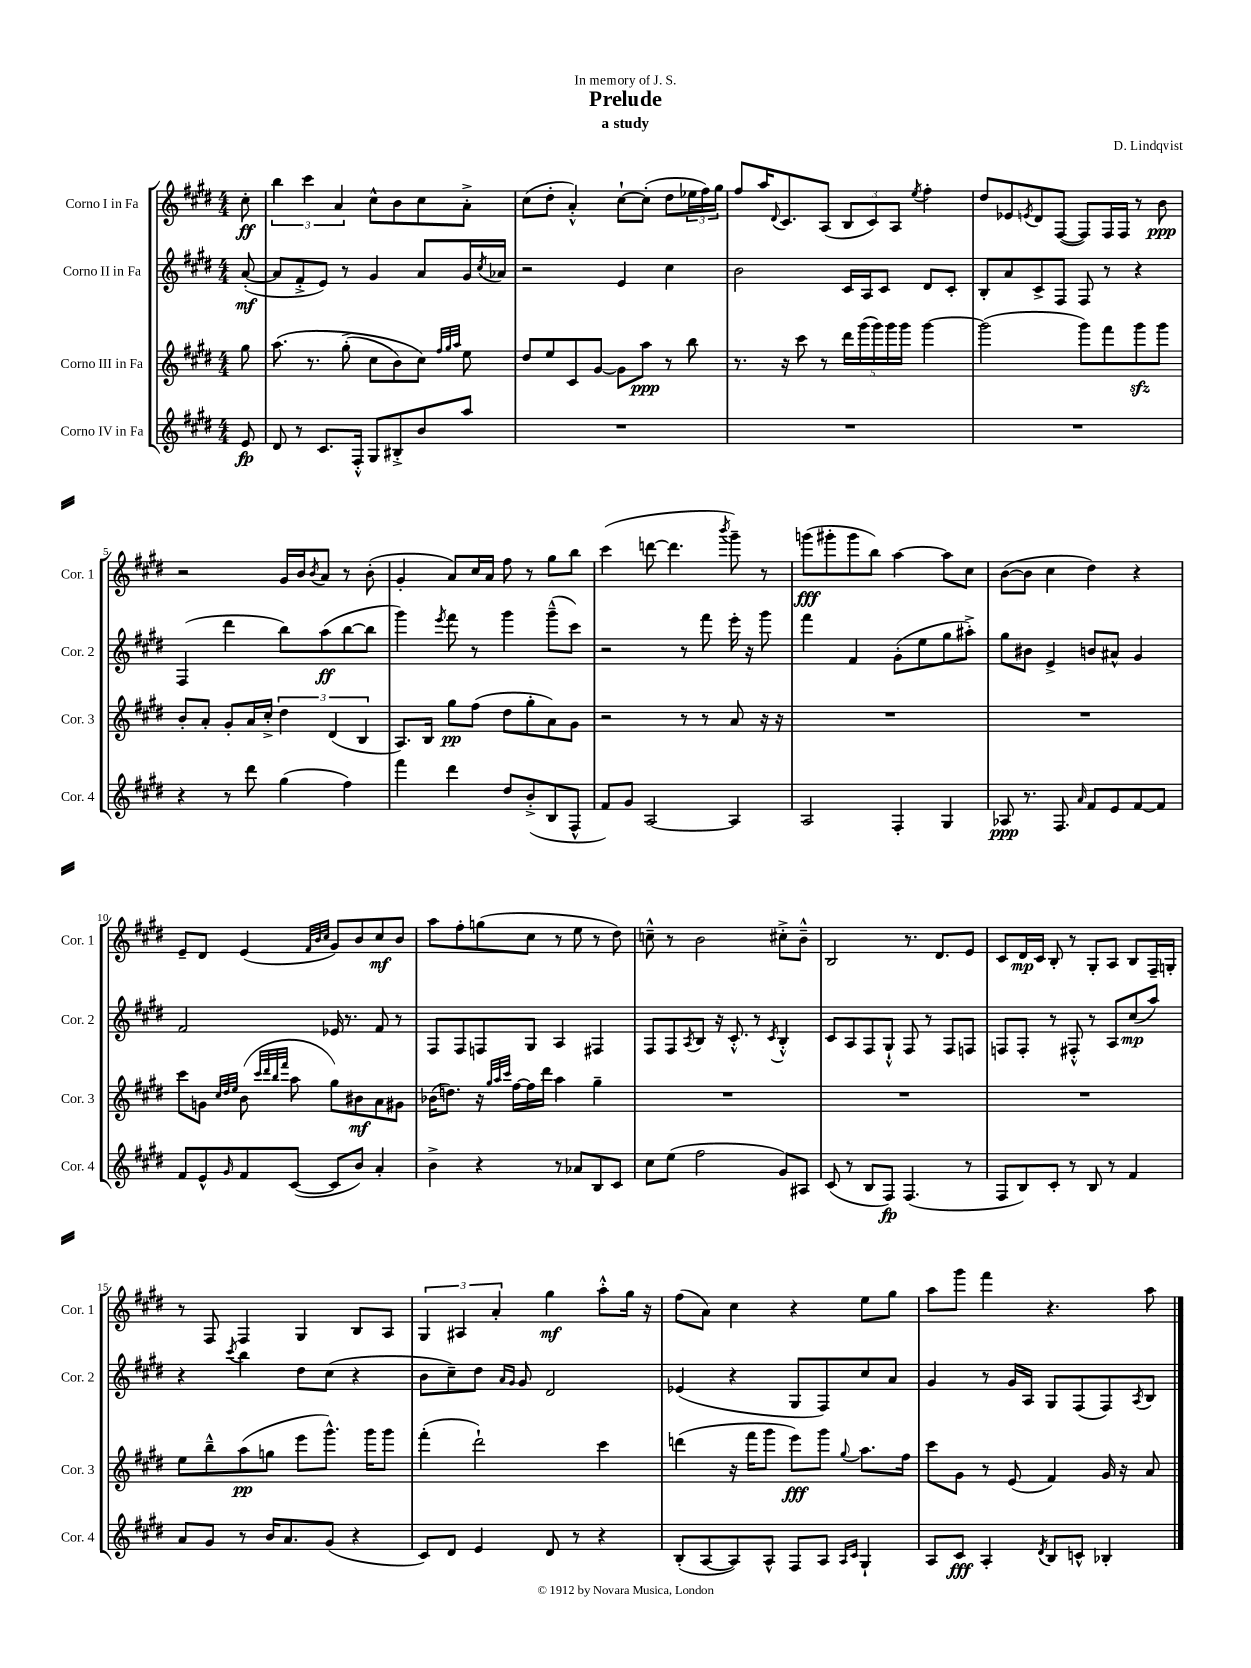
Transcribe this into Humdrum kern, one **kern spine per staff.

**kern	**dynam	**kern	**dynam	**kern	**dynam	**kern	**dynam
*part4	*part4	*part3	*part3	*part2	*part2	*part1	*part1
*staff4	*staff4	*staff3	*staff3	*staff2	*staff2	*staff1	*staff1
*I"Corno IV in Fa	*	*I"Corno III in Fa	*	*I"Corno II in Fa	*	*I"Corno I in Fa	*
*I'Cor. 4	*	*I'Cor. 3	*	*I'Cor. 2	*	*I'Cor. 1	*
*clefG2	*	*clefG2	*	*clefG2	*	*clefG2	*
*k[f#c#g#d#]	*	*k[f#c#g#d#]	*	*k[f#c#g#d#]	*	*k[f#c#g#d#]	*
*M4/4	*	*M4/4	*	*M4/4	*	*M4/4	*
=	=	=	=	=	=	=	=
8e/	fp	8gg#\	.	([8a'/	mf	8cc#'\	ff
=1	=1	=1	=1	=1	=1	=1	=1
8d#/	.	(8.aa\	.	8a/L]	.	6bb\	.
8r	.	.	.	8f#'^/	.	.	.
.	.	.	.	.	.	6ccc#\	.
.	.	8.r	.	.	.	.	.
8.c#/L	.	.	.	8e/J)	.	.	.
.	.	.	.	.	.	6a/	.
.	.	(8gg#'^\	.	8r	.	.	.
16F#'^^/Jk	.	.	.	.	.	.	.
8G#/L	.	8cc#\L	.	4g#/	.	8cc#^^\L	.
8B#X'^/	.	8b\)	.	.	.	8b\	.
8b/	.	8cc#\J)	.	8a/L	.	8cc#\	.
.	.	32qqff#/LLL	.	.	.	.	.
.	.	32qqgg#/	.	.	.	.	.
.	.	32qqaa/JJJ	.	.	.	.	.
8aa/J	.	8ee\	.	16g#/L	.	8a'^\J	.
.	.	.	.	8qcc#/	.	.	.
.	.	.	.	16a-X/JJ	.	.	.
=2	=2	=2	=2	=2	=2	=2	=2
1r	.	8dd#/L	.	2r	.	(8cc#\L	.
.	.	8ee/	.	.	.	8dd#'\J	.
.	.	8c#/	.	.	.	4a'^^/)	.
.	.	[8g#/J	.	.	.	.	.
.	.	8g#\L]	.	4e/	.	[8cc#`\L	.
.	.	8aa\J	ppp	.	.	(8cc#'\J]	.
.	.	8r	.	4cc#\	.	8dd#\L	.
.	.	8bb\	.	.	.	24ee-X\L	.
.	.	.	.	.	.	24ff#\)	.
.	.	.	.	.	.	24gg#\JJ	.
=3	=3	=3	=3	=3	=3	=3	=3
1r	.	8.r	.	2b\	.	8ff#/L	.
.	.	.	.	.	.	16aa/K	.
.	.	.	.	.	.	8qqd#/	.
.	.	16r	.	.	.	8.c#/	.
.	.	8ccc#\	.	.	.	.	.
.	.	8r	.	.	.	(8A/J	.
.	.	20ddd#\LL	.	16c#/LL	.	12B/L	.
.	.	(20ggg#\	.	.	.	.	.
.	.	.	.	16A/J	.	.	.
.	.	.	.	.	.	12c#/)	.
.	.	20ggg#\)	.	.	.	.	.
.	.	.	.	8c#/J	.	.	.
.	.	20ggg#\	.	.	.	.	.
.	.	.	.	.	.	12A/J	.
.	.	20ggg#\JJ	.	.	.	.	.
.	.	.	.	.	.	8qee/	.
.	.	[4ggg#\	.	8d#/L	.	4ff#'\	.
.	.	.	.	8c#'/J	.	.	.
=4	=4	=4	=4	=4	=4	=4	=4
1r	.	(2ggg#\]	.	8B'/L	.	8dd#/L	.
.	.	.	.	8a/	.	8e-X/	.
.	.	.	.	.	.	8qen/	.
.	.	.	.	8c#^/	.	8d#/	.
.	.	.	.	8F#/J	.	([8F#/J	.
.	.	8ggg#\L)	.	8F#/	.	8F#/L])	.
.	.	8fff#\	.	8r	.	16F#/L	.
.	.	.	.	.	.	16F#/JJ	.
.	.	8ggg#zz\	.	4r	.	8r	.
.	.	8ggg#\J	.	.	.	8b\	ppp
!!LO:LB:g=z
=5	=5	=5	=5	=5	=5	=5	=5
4r	.	8b'/L	.	(4F#/	.	2r	.
.	.	8a'/J	.	.	.	.	.
8r	.	8g#'/L	.	4ddd#\	.	.	.
8ddd#\	.	16a/L	.	.	.	.	.
.	.	16cc#'^/JJ	.	.	.	.	.
(4gg#\	.	6dd#\	.	8bb\L)	.	16g#/LL	.
.	.	.	.	.	.	16b/J	.
.	.	.	.	.	.	8qb/	.
.	.	.	.	(8aa\	ff	8a/J	.
.	.	(6d#/	.	.	.	.	.
4ff#\)	.	.	.	[8bb\	.	8r	.
.	.	6B/	.	.	.	.	.
.	.	.	.	8bb\J]	.	(8b'\	.
=6	=6	=6	=6	=6	=6	=6	=6
4fff#\	.	8.A/L)	.	4ggg#\)	.	4g#'/	.
.	.	16B/Jk	.	.	.	.	.
.	.	.	.	8qeee/	.	.	.
4ddd#\	.	8gg#\L	pp	8fff#\	.	8a/L)	.
.	.	(8ff#\J	.	8r	.	16cc#/L	.
.	.	.	.	.	.	16a/JJ	.
8dd#/L	.	8dd#\L	.	4ggg#\	.	8ff#\	.
(8b'^/	.	8gg#'\	.	.	.	8r	.
8B/	.	8a\)	.	(8ggg#~^^\L	.	8gg#\L	.
8F#^^/J	.	8g#\J	.	8ccc#\J)	.	8bb\J	.
=7	=7	=7	=7	=7	=7	=7	=7
8f#/L)	.	2r	.	2r	.	(4ccc#\	.
8g#/J	.	.	.	.	.	.	.
[2A/	.	.	.	.	.	[8dddn\	.
.	.	.	.	.	.	4.ddd\]	.
.	.	8r	.	8r	.	.	.
.	.	8r	.	8fff#\	.	.	.
.	.	.	.	.	.	8qbbb/	.
4A/]	.	8a/	.	16eee'\	.	8ggg#~\)	.
.	.	.	.	16r	.	.	.
.	.	16r	.	8ggg#\	.	8r	.
.	.	16r	.	.	.	.	.
=8	=8	=8	=8	=8	=8	=8	=8
2A/	.	1r	.	4fff#\	.	(8gggn\L	fff
.	.	.	.	.	.	8ggg#X'\	.
.	.	.	.	4f#/	.	8ggg#\	.
.	.	.	.	.	.	8bb\J)	.
4F#'/	.	.	.	(8g#'\L	.	[4aa\	.
.	.	.	.	8ee\	.	.	.
4G#/	.	.	.	8gg#\	.	8aa\L]	.
.	.	.	.	8aa#X'^\J)	.	8cc#\J	.
=9	=9	=9	=9	=9	=9	=9	=9
8A-X/	ppp	1r	.	8gg#\L	.	([8b\L	.
8.r	.	.	.	8b#X\J	.	8b\J]	.
.	.	.	.	4e^/	.	4cc#\	.
8.F#/	.	.	.	.	.	.	.
16qqa/	.	.	.	.	.	.	.
8f#/L	.	.	.	8bn/L	.	4dd#\)	.
8e/	.	.	.	8a#X^^/J	.	.	.
[8f#/	.	.	.	4g#/	.	4r	.
8f#/J]	.	.	.	.	.	.	.
!!LO:LB:g=z
=10	=10	=10	=10	=10	=10	=10	=10
8f#/L	.	8ccc#\L	.	2f#/	.	8e~/L	.
8e^^/	.	8gn\J	.	.	.	8d#/J	.
.	.	32qqcc#/LLL	.	.	.	.	.
.	.	32qqdd#/	.	.	.	.	.
16qqg#/	.	32qqee/JJJ	.	.	.	.	.
8f#/	.	(8b\	.	.	.	(4e/	.
.	.	32qqccc#/LLL	.	.	.	.	.
.	.	32qqddd#/	.	.	.	.	.
.	.	32qqbb/	.	.	.	.	.
.	.	32qqfff#/JJJ	.	.	.	.	.
([8c#/J	.	8aa\	.	.	.	.	.
.	.	.	.	.	.	32qqf#/LLL	.
.	.	.	.	.	.	32qqb/	.
.	.	.	.	.	.	32qqcc#/JJJ	.
8c#/L]	.	8gg#\L)	.	16e-X/	.	8g#/L)	.
.	.	.	.	8.r	.	.	.
8b/J)	.	8b#X\	mf	.	.	8b/	.
4a'/	.	8a\	.	8f#/	.	8cc#/	mf
.	.	8g#X\J	.	8r	.	8b/J	.
=11	=11	=11	=11	=11	=11	=11	=11
4b^\	.	(16b-X\KL	.	8F#/L	.	8aa\L	.
.	.	8.ddn\J)	.	.	.	.	.
.	.	.	.	8F#/	.	8ff#'\	.
4r	.	16r	.	8Fn/	.	(8ggn\	.
.	.	32qqgg#/LLL	.	.	.	.	.
.	.	32qqaa/	.	.	.	.	.
.	.	32qqccc#/JJJ	.	.	.	.	.
.	.	[16ff#\LL	.	.	.	.	.
.	.	16ff#\]	.	8G#/J	.	8cc#\J	.
.	.	16ddd#\JJ	.	.	.	.	.
8r	.	4aa\	.	4A/	.	8r	.
8a-X/L	.	.	.	.	.	8ee\	.
8B/	.	4gg#~\	.	4F#X/	.	8r	.
8c#/J	.	.	.	.	.	8dd#\)	.
=12	=12	=12	=12	=12	=12	=12	=12
8cc#\L	.	1r	.	8F#/L	.	8ccn~^^\	.
(8ee\J	.	.	.	8F#/	.	8r	.
.	.	.	.	8qA/	.	.	.
2ff#\	.	.	.	8B/J	.	2b\	.
.	.	.	.	16r	.	.	.
.	.	.	.	8.c#'^^/	.	.	.
.	.	.	.	8r	.	.	.
.	.	.	.	8qc#/	.	.	.
8g#/L)	.	.	.	4B'^^/	.	8cc#X'^\L	.
8A#X/J	.	.	.	.	.	8b~^^\J	.
=13	=13	=13	=13	=13	=13	=13	=13
(8c#/	.	1r	.	8c#/L	.	2B/	.
8r	.	.	.	8A/	.	.	.
8B/L	.	.	.	8F#/	.	.	.
8F#/J)	fp	.	.	8G#`^^/J	.	.	.
(4.F#/	.	.	.	8F#/	.	8.r	.
.	.	.	.	8r	.	.	.
.	.	.	.	.	.	8.d#/L	.
.	.	.	.	8F#/L	.	.	.
8r	.	.	.	8Fn/J	.	8e/J	.
=14	=14	=14	=14	=14	=14	=14	=14
8F#/L	.	1r	.	8Fn/L	.	8c#/L	.
8B/)	.	.	.	8F'/J	.	16d#/L	mp
.	.	.	.	.	.	16c#/JJ	.
8c#'/J	.	.	.	8r	.	8B'/	.
8r	.	.	.	8F#X'^^/	.	8r	.
8B/	.	.	.	8r	.	8G#'/L	.
8r	.	.	.	8A/L	.	8A/J	.
4f#/	.	.	.	(8cc#/	mp	8B/L	.
.	.	.	.	8aa/J)	.	16F#~/L	.
.	.	.	.	.	.	16Gn'/JJ	.
!!LO:LB:g=z
=15	=15	=15	=15	=15	=15	=15	=15
8a/L	.	8ee\L	.	4r	.	8r	.
8g#/J	.	8bb~^^\	.	.	.	8F#/	.
.	.	.	.	8qccc#/	.	.	.
8r	.	(8aa\	pp	4bb\	.	4F#/	.
16b/KL	.	8ggn\J	.	.	.	.	.
8.a/	.	.	.	.	.	.	.
.	.	8eee\L	.	8dd#\L	.	4G#/	.
(8g#/J	.	8.ggg#^^\J)	.	(8cc#\J	.	.	.
4r	.	.	.	4r	.	8B/L	.
.	.	16ggg#\KL	.	.	.	.	.
.	.	8ggg#\J	.	.	.	8A/J	.
=16	=16	=16	=16	=16	=16	=16	=16
8c#/L)	.	(4fff#'\	.	8b\L	.	6G#/	.
8d#/J	.	.	.	8cc#~\)	.	.	.
.	.	.	.	.	.	6A#X/	.
4e/	.	2ddd#`\)	.	8dd#\J	.	.	.
.	.	.	.	.	.	6a'/	.
.	.	.	.	16qqa/LL	.	.	.
.	.	.	.	16qqg#/JJ	.	.	.
.	.	.	.	8g#/	.	.	.
8d#/	.	.	.	2d#/	.	4gg#\	mf
8r	.	.	.	.	.	.	.
4r	.	4ccc#\	.	.	.	8aa'^^\L	.
.	.	.	.	.	.	16gg#\Jk	.
.	.	.	.	.	.	16r	.
=17	=17	=17	=17	=17	=17	=17	=17
(8B'/L	.	(4dddn\	.	(4e-X/	.	(8ff#\L	.
[8A/	.	.	.	.	.	8a\J)	.
8A/])	.	16r	.	4r	.	4cc#\	.
.	.	16fff#\KL	.	.	.	.	.
8A^^/J	.	8ggg#\J	.	.	.	.	.
8F#/L	.	8eee\L)	fff	8G#/L	.	4r	.
8A/J	.	8ggg#\J	.	8F#/)	.	.	.
16qqA/LL	.	.	.	.	.	.	.
16qqc#/JJ	.	8qqgg#/	.	.	.	.	.
4G#`/	.	8.aa\L	.	8cc#/	.	8ee\L	.
.	.	.	.	8a/J	.	8gg#\J	.
.	.	16ff#\Jk	.	.	.	.	.
=18	=18	=18	=18	=18	=18	=18	=18
8A/L	.	8ccc#\L	.	4g#/	.	8aa\L	.
8c#/J	fff	8g#\J	.	.	.	8ggg#\J	.
4A'/	.	8r	.	8r	.	4fff#\	.
.	.	(8e/	.	16g#/LL	.	.	.
.	.	.	.	16A/JJ	.	.	.
8qd#/	.	.	.	.	.	.	.
8B/L	.	4f#/)	.	8G#/L	.	4.r	.
8cn^^/J	.	.	.	(8F#/	.	.	.
4B-X'/	.	16g#/	.	8F#/)	.	.	.
.	.	16r	.	.	.	.	.
.	.	.	.	8qA/	.	.	.
.	.	8a/	.	8B/J	.	8aa\	.
==	==	==	==	==	==	==	==
*-	*-	*-	*-	*-	*-	*-	*-
